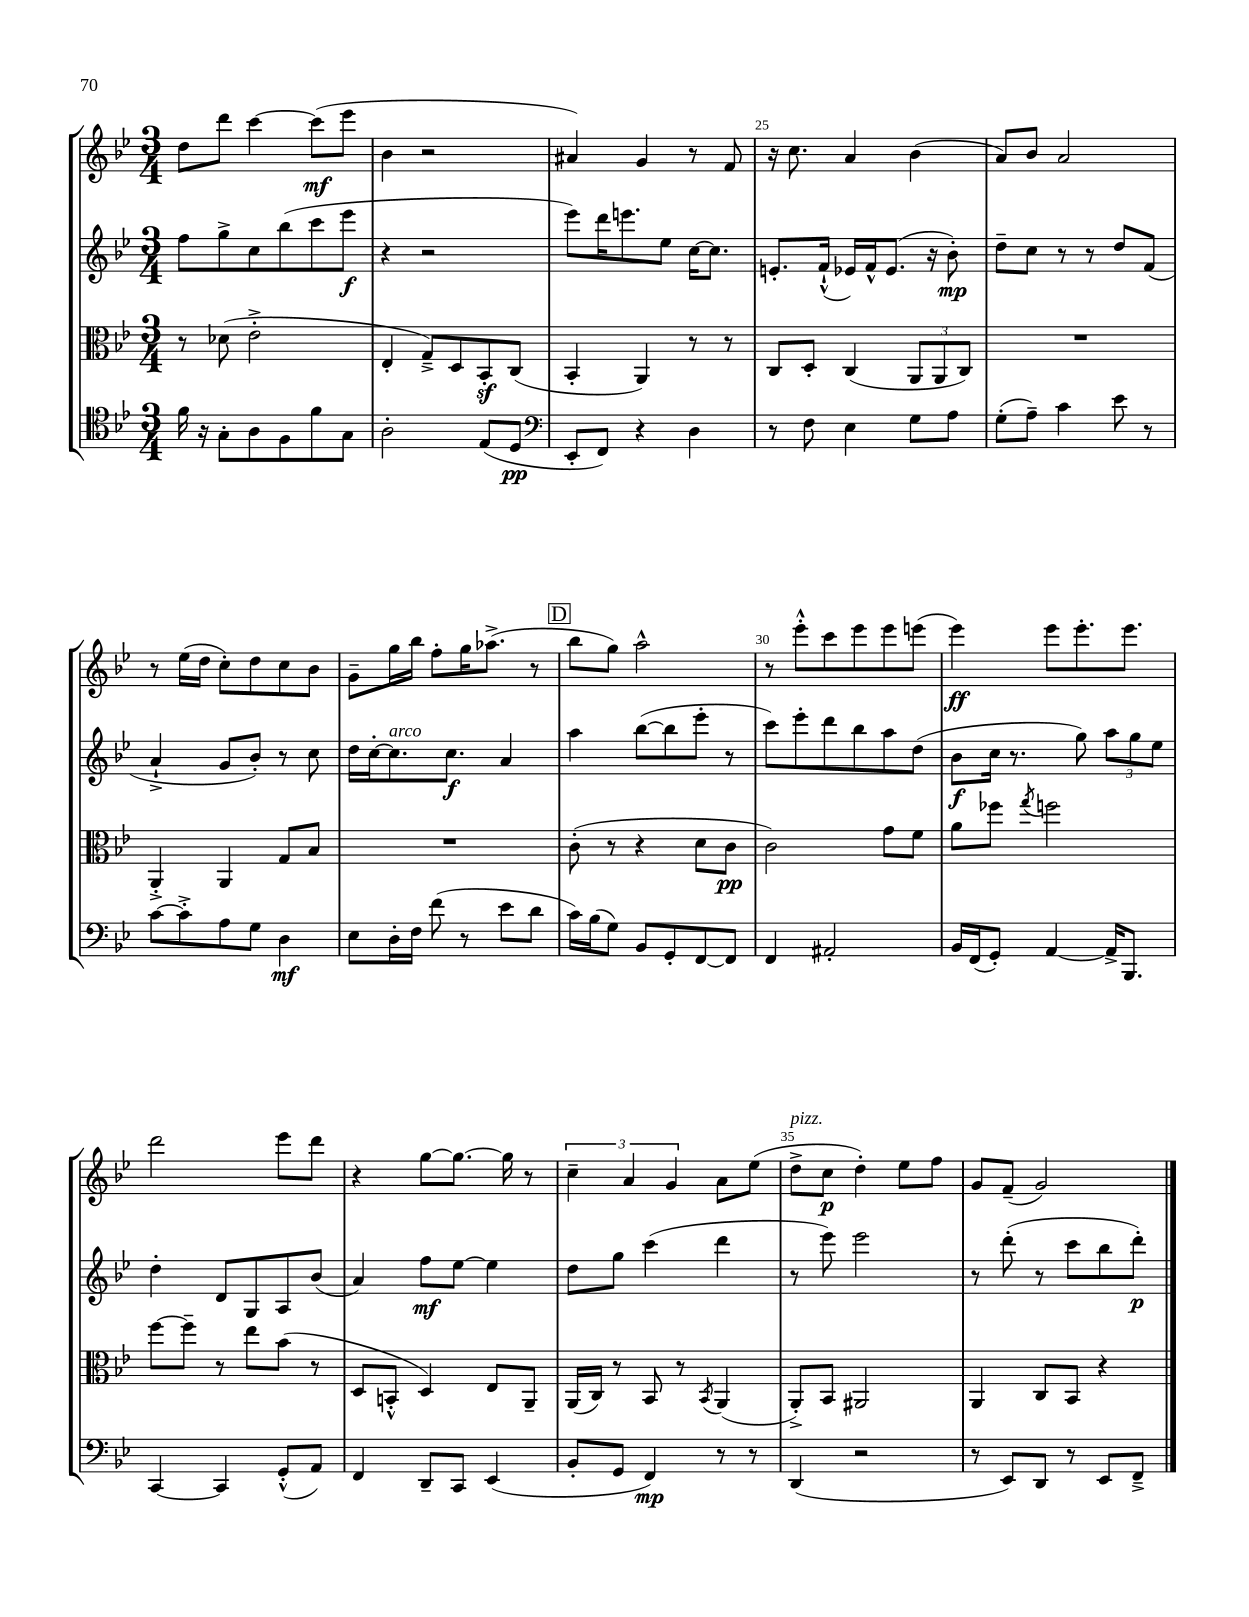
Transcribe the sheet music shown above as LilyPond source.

<<
\new StaffGroup <<
\new Staff = "s0" {
    \clef treble \key bes \major \numericTimeSignature \time 3/4
    d''8 d'''8 c'''4~ c'''8\mf( ees'''8 |
    bes'4 r2 |
    ais'4) g'4 r8 f'8 |
    r16 c''8. a'4 bes'4( |
    a'8) bes'8 a'2 |
    r8 ees''16( d''16 c''8-.) d''8 c''8 bes'8 |
    g'8-- g''16 bes''16 f''8-. g''16 aes''8.->( r8 |
    \mark \markup { \box "D" } bes''8 g''8) a''2-^ |
    r8 ees'''8-.-^ c'''8 ees'''8 ees'''8 e'''8( |
    ees'''4\ff) ees'''8 ees'''8.-. ees'''8. |
    d'''2 ees'''8 d'''8 |
    r4 g''8~ g''8.~ g''16 r8 |
    \tuplet 3/2 { c''4-- a'4 g'4 } a'8 ees''8( |
    d''8->^\markup { \italic "pizz." } c''8\p d''4-.) ees''8 f''8 |
    g'8 f'8--( g'2) \bar "|." |
}
\new Staff = "s1" {
    \clef treble \key bes \major \numericTimeSignature \time 3/4
    f''8 g''8-> c''8 bes''8( c'''8 ees'''8\f |
    r4 r2 |
    ees'''8) d'''16 e'''8. ees''8 c''16~ c''8. |
    e'8.-. f'16-!-^( ees'16) f'16-^ ees'8.( r16 bes'8-.\mp) |
    d''8-- c''8 r8 r8 d''8 f'8( |
    a'4-!-> g'8 bes'8-.) r8 c''8 |
    d''16 c''16~-. c''8.^\markup { \italic "arco" } c''8.\f a'4 |
    \mark \markup { \box "D" } a''4 bes''8~( bes''8 ees'''8-. r8 |
    c'''8) ees'''8-. d'''8 bes''8 a''8 d''8( |
    bes'8\f c''16 r8. g''8) \tuplet 3/2 { a''8 g''8 ees''8 } |
    d''4-. d'8 g8 a8 bes'8( |
    a'4) f''8\mf ees''8~ ees''4 |
    d''8 g''8 c'''4( d'''4 |
    r8 ees'''8) ees'''2 |
    r8 d'''8-.( r8 c'''8 bes''8 d'''8-.\p) \bar "|." |
}
\new Staff = "s2" {
    \clef alto \key bes \major \numericTimeSignature \time 3/4
    r8 des'8( ees'2-.-> |
    ees4-. g8--->) d8 bes,8-.\sf c8( |
    bes,4-. a,4) r8 r8 |
    c8 d8-. c4( \tuplet 3/2 { a,8 a,8 c8) } |
    R2. |
    a,4-.-> a,4 g8 bes8 |
    R2. |
    \mark \markup { \box "D" } c'8-.( r8 r4 d'8 c'8\pp |
    c'2) g'8 f'8 |
    a'8 fes''8 \acciaccatura { g''8 } f''2 |
    f''8~ f''8-- r8 ees''8 bes'8( r8 |
    d8 b,8-.-^ d4) ees8 a,8-- |
    a,16( c16) r8 bes,8 r8 \acciaccatura { bes,8 } a,4( |
    a,8-.->) bes,8 ais,2 |
    a,4 c8 bes,8 r4 \bar "|." |
}
\new Staff = "s3" {
    \clef tenor \key bes \major \numericTimeSignature \time 3/4
    f'16 r16 g8-. a8 f8 f'8 g8 |
    a2-. ees8( d8\pp |
    \clef bass ees,8-. f,8) r4 d4 |
    r8 f8 ees4 g8 a8 |
    g8-.( a8--) c'4 ees'8 r8 |
    c'8~ c'8-.-> a8 g8 d4\mf |
    ees8 d16-. f16 f'8( r8 ees'8 d'8 |
    \mark \markup { \box "D" } c'16) bes16( g8) bes,8 g,8-. f,8~ f,8 |
    f,4 ais,2-. |
    bes,16 f,16( g,8-.) a,4~ a,16-> bes,,8. |
    c,4~ c,4 g,8-.-^( a,8) |
    f,4 d,8-- c,8 ees,4( |
    bes,8-. g,8 f,4\mp) r8 r8 |
    d,4( r2 |
    r8 ees,8) d,8 r8 ees,8 f,8---> \bar "|." |
}
>>
>>
\layout { \context { \Score currentBarNumber = #22 \override BarNumber.break-visibility = ##(#f #t #t) barNumberVisibility = #(every-nth-bar-number-visible 5) } }
